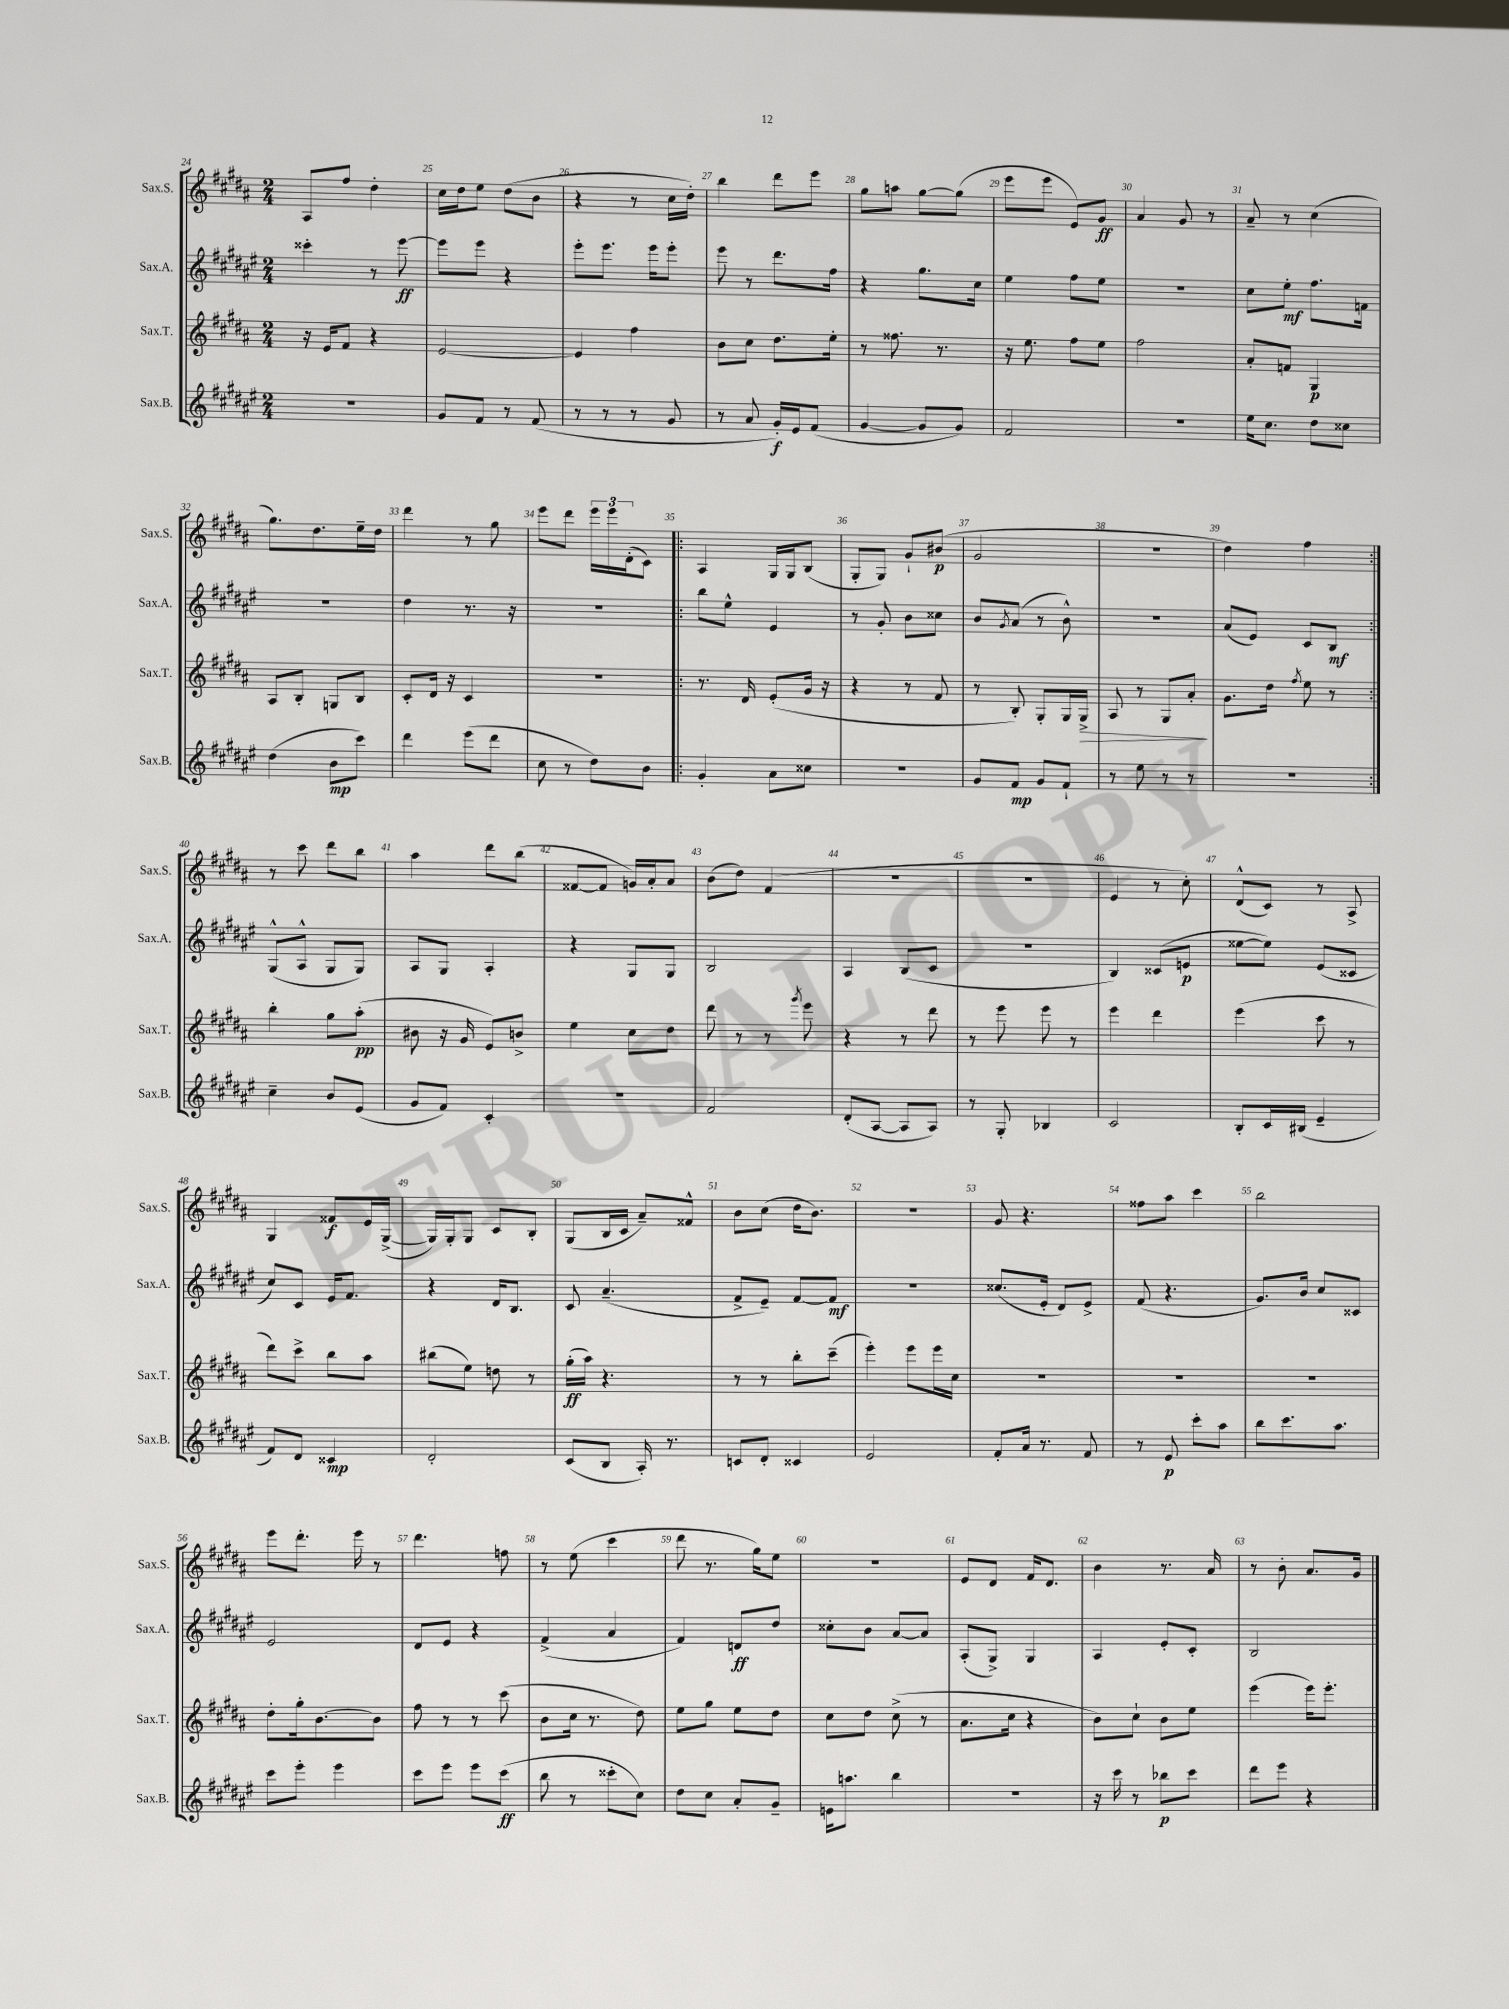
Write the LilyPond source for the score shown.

<<
\new StaffGroup <<
\new Staff = "s0" \with { instrumentName = "Sax.S." shortInstrumentName = "Sax.S." } {
    \clef treble \key b \major \numericTimeSignature \time 2/4
    ais8 fis''8 dis''4-. |
    cis''16 dis''16 e''8 dis''8( b'8 |
    r4 r8 cis''16 dis''16-.) |
    b''4 dis'''8 e'''8 |
    gis''8 a''8 gis''8~ gis''8( |
    e'''8 e'''8 e'8) gis'8\ff |
    ais'4 gis'8 r8 |
    ais'8-- r8 cis''4( |
    gis''8.) dis''8. e''16-- dis''16 |
    dis'''4 r8 gis''8 |
    e'''8 dis'''8 \tuplet 3/2 { e'''16 e'''16 dis'16-.( } cis'8) |
    \repeat volta 2 { ais4 gis16 gis16 b8( |
    gis8-. gis8) gis'8-! bis'8\p( |
    gis'2 |
    r2 |
    dis''4) fis''4 | }
    r8 cis'''8 dis'''8 b''8 |
    ais''4 dis'''8 b''8( |
    fisis'8~ fisis'8 g'16) ais'16-. ais'8 |
    b'8( dis''8) fis'4( |
    R2 |
    r2 |
    e'4 r8 cis''8-.) |
    dis'8-^( cis'8) r8 ais8-> |
    gis4 fisis'8\f e'16 gis16~->( |
    gis16) gis16-. gis8 cis'8 b8-. |
    gis8( b16 cis'16 ais'8--) fisis'8-^ |
    b'8 cis''8( dis''16 b'8.) |
    r2 |
    gis'8 r4. |
    fisis''8 ais''8 cis'''4 |
    b''2 |
    e'''8 dis'''8.-. e'''16 r8 |
    dis'''4. f''8 |
    r8 e''8( cis'''4 |
    dis'''8 r8. gis''16) e''8 |
    R2 |
    e'8 dis'8 fis'16 dis'8. |
    b'4 r8. ais'16 |
    r8 b'8-. ais'8. gis'16 \bar "|." |
}
\new Staff = "s1" \with { instrumentName = "Sax.A." shortInstrumentName = "Sax.A." } {
    \clef treble \key fis \major \numericTimeSignature \time 2/4
    cisis'''4-. r8 eis'''8~\ff |
    eis'''8 eis'''8 r4 |
    eis'''8-. eis'''8. eis'''16 eis'''8-. |
    eis'''8 r8 dis'''8. fis''16 |
    r4 gis''8. cis''16 |
    eis''4 fis''8 eis''8 |
    R2 |
    cis''8 eis''8-.\mf fis''8. f'16 |
    R2 |
    dis''4 r8. r16 |
    R2 |
    \repeat volta 2 { b''8 eis''8-^ eis'4 |
    r8 gis'8-. b'8 cisis''8 |
    b'8 \acciaccatura { gis'8 } ais'8( r8 b'8-^) |
    r2 |
    ais'8( eis'8) cis'8 b8\mf | }
    gis8-^( ais8-^ gis8 gis8) |
    ais8 gis8 ais4-. |
    r4 gis8 gis8 |
    b2 |
    ais4 b8( cis'8 |
    R2 |
    b4) cisis'8( e'8\p |
    eisis''8~ eisis''8) eis'8( cisis'8 |
    cis''8) cis'8 eis'16 fis'8. |
    r4 dis'16 b8. |
    cis'8 ais'4.--( |
    fis'8-> eis'8--) fis'8~ fis'8\mf |
    R2 |
    cisis''8.( eis'16-. dis'8) eis'8-> |
    fis'8( r4. |
    gis'8.) b'16 cis''8 cisis'8 |
    eis'2 |
    dis'8 eis'8 r4 |
    fis'4->( ais'4 |
    fis'4) d'8\ff dis''8 |
    cisis''8-. b'8 ais'8~ ais'8 |
    ais8-.( gis8->) gis4 |
    ais4 eis'8-. cis'8-. |
    b2 \bar "|." |
}
\new Staff = "s2" \with { instrumentName = "Sax.T." shortInstrumentName = "Sax.T." } {
    \clef treble \key b \major \numericTimeSignature \time 2/4
    r16 e'16 fis'8 r4 |
    e'2~ |
    e'4 fis''4 |
    b'8 cis''8 dis''8. e''16-. |
    r8 fisis''8. r8. |
    r16 e''8. fis''8 e''8 |
    fis''2 |
    ais'8-. f'8 gis4\p |
    ais8 b8-. g8 b8 |
    cis'8-. dis'16 r16 cis'4 |
    r2 |
    \repeat volta 2 { r8. dis'16 e'8-.( gis'16 r16 |
    r4 r8 fis'8 |
    r8 b8-.) gis8-. gis16 gis16->\> |
    ais8 r8 gis8 ais'8-.\! |
    gis'8. dis''16 \acciaccatura { fis''8 } e''8 r8 | }
    b''4-. gis''8 ais''8-.\pp( |
    bis'8 r16 gis'16 e'8) b'8-> |
    e''4 cis''8 dis''8 |
    dis'''8 r8 r8 \acciaccatura { gis'''8 } e'''8 |
    r4 r8 dis'''8 |
    r8 e'''8 e'''8 r8 |
    e'''4 dis'''4 |
    e'''4( cis'''8 r8 |
    dis'''8) cis'''8-> b''8 ais''8 |
    bis''8( e''8) d''8 r8 |
    gis''16-.\ff( ais''16) r4. |
    r8 r8 b''8-. cis'''8--( |
    e'''4-.) e'''8 e'''16 cis''16 |
    R2 |
    R2 |
    R2 |
    dis''8-. gis''16-. b'8.~ b'8 |
    fis''8 r8 r8 cis'''8( |
    b'8 cis''16 r8. dis''8) |
    e''8 gis''8 e''8 dis''8 |
    cis''8 dis''8 cis''8->( r8 |
    ais'8. cis''16 r4 |
    b'8) cis''8-! b'8 e''8 |
    e'''4( e'''16) e'''8.-. \bar "|." |
}
\new Staff = "s3" \with { instrumentName = "Sax.B." shortInstrumentName = "Sax.B." } {
    \clef treble \key fis \major \numericTimeSignature \time 2/4
    R2 |
    gis'8 fis'8 r8 fis'8( |
    r8 r8 r8 gis'8 |
    r8 ais'8 gis'16-.\f) eis'16 fis'8( |
    gis'4~ gis'8 gis'8) |
    fis'2 |
    R2 |
    eis''16 cis''8. dis''8 cisis''8 |
    dis''4( b'8\mp cis'''8) |
    dis'''4 eis'''8( dis'''8 |
    cis''8 r8 dis''8) b'8 |
    \repeat volta 2 { gis'4-. ais'8 cisis''8 |
    r2 |
    gis'8 fis'8\mp gis'8 fis'8-! |
    r8 eis''8 r8 r8 |
    R2 | }
    cis''4-- b'8 eis'8( |
    gis'8 fis'8) cis'4-. |
    R2 |
    fis'2 |
    dis'8-.( ais8~ ais8 ais8) |
    r8 gis8-. bes4 |
    cis'2 |
    b8-. cis'16 bis16( eis'4-- |
    fis'8) dis'8 cisis'4\mp |
    dis'2-. |
    cis'8( b8 ais16-.) r8. |
    c'8 dis'8-. cisis'4 |
    eis'2 |
    fis'8-. ais'16 r8. fis'8 |
    r8 eis'8\p cis'''8-. ais''8 |
    b''8 cis'''8. ais''8. |
    cis'''8 eis'''8-. eis'''4 |
    cis'''8 eis'''8 eis'''8 cis'''8\ff( |
    b''8 r8 cisis'''8-. cis''8) |
    dis''8 cis''8 ais'8-. gis'8-- |
    e'16 a''8. b''4 |
    r2 |
    r16 cis'''16 r8 bes''8\p cis'''8 |
    dis'''8 eis'''8 r4 \bar "|." |
}
>>
>>
\layout { \context { \Score currentBarNumber = #24 \override BarNumber.break-visibility = ##(#f #t #t) barNumberVisibility = #all-bar-numbers-visible } }
